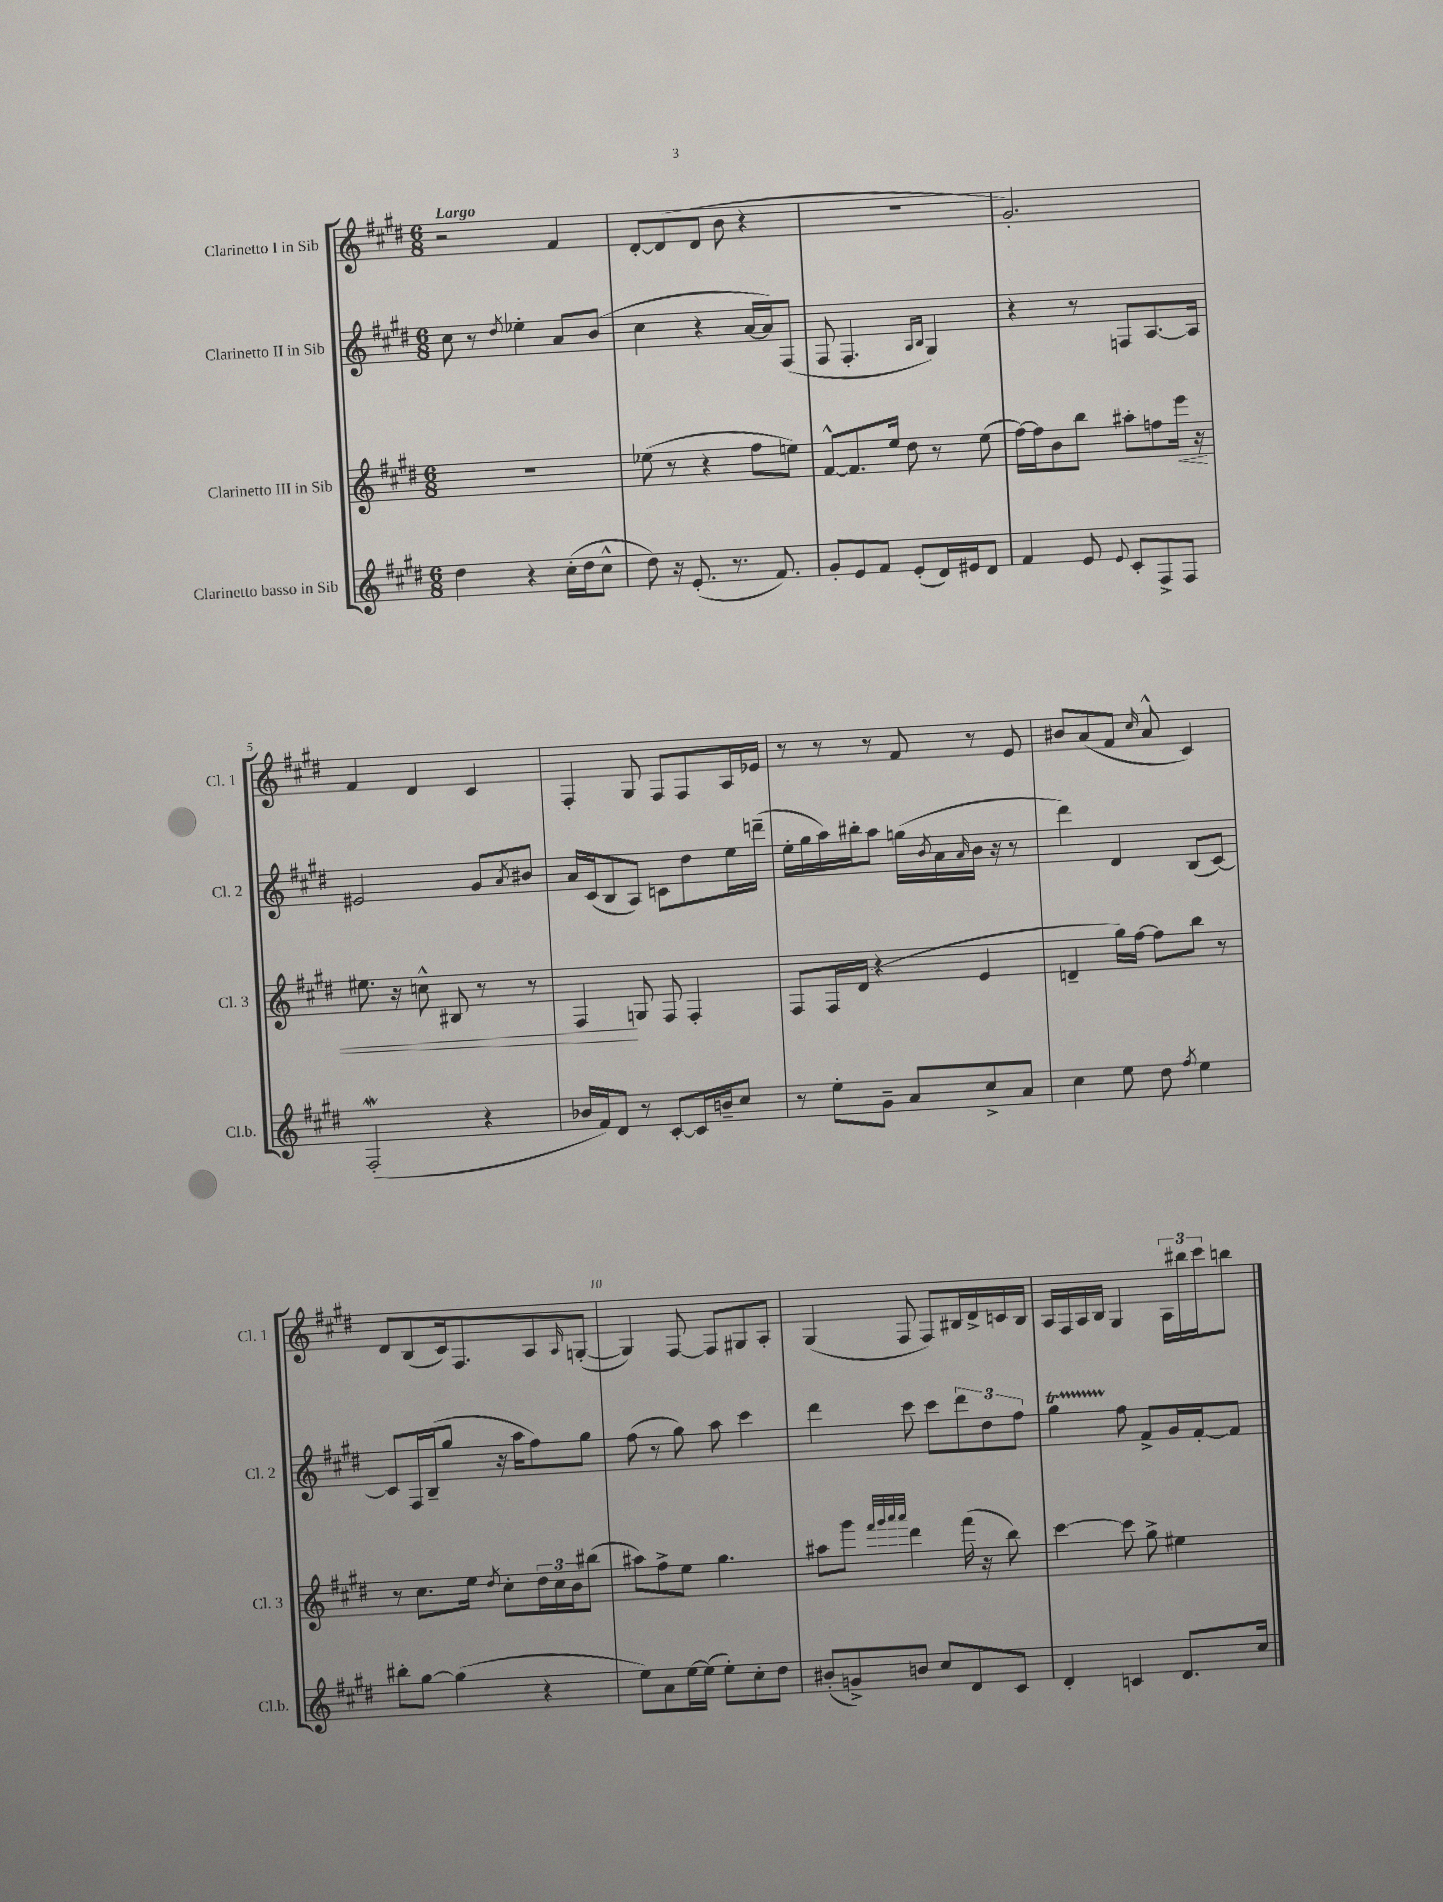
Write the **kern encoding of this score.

**kern	**kern	**dynam	**kern	**kern
*part4	*part3	*part3	*part2	*part1
*staff4	*staff3	*staff3	*staff2	*staff1
*I"Clarinetto basso in Sib	*I"Clarinetto III in Sib	*	*I"Clarinetto II in Sib	*I"Clarinetto I in Sib
*I'Cl.b.	*I'Cl. 3	*	*I'Cl. 2	*I'Cl. 1
*clefG2	*clefG2	*	*clefG2	*clefG2
*k[f#c#g#d#]	*k[f#c#g#d#]	*	*k[f#c#g#d#]	*k[f#c#g#d#]
*M6/8	*M6/8	*	*M6/8	*M6/8
=1	=1	=1	=1	=1
!	!	!	!	!LO:TX:a:B:t=Largo
4dd#\	2.r	.	8cc#\	2r
.	.	.	8r	.
.	.	.	8qdd#/	.
4r	.	.	4ee-X'\	.
(16cc#'\LL	.	.	8a/L	4f#/
16dd#\J	.	.	.	.
8cc#^^\J	.	.	(8b/J	.
=2	=2	=2	=2	=2
8dd#\)	(8ee-X\	.	4cc#\	[8d#'/L
16r	8r	.	.	(8d#/]
(8.e'/	.	.	.	.
.	4r	.	4r	8d#/J
8.r	.	.	.	8b\
.	8ff#\L	.	[16a/LL	4r
8.f#/)	.	.	16a/J])	.
.	8een\J)	.	(8F#/J	.
=3	=3	=3	=3	=3
8g#'/L	[8f#^^/L	.	8F#/	2.r
8e/	8.f#/]	.	4.F#'/	.
8f#/J	.	.	.	.
.	16ee/Jk	.	.	.
(8e'/L	8dd#\	.	.	.
.	.	.	16qqA/LL	.
.	.	.	16qqB/JJ	.
16d#/L)	8r	.	4G#/)	.
16e#X/J	.	.	.	.
8d#/J	(8ee\	.	.	.
=4	=4	=4	=4	=4
4f#/	[16ff#\LL)	.	4r	2.g#'/)
.	16ff#\J]	.	.	.
.	8b\	.	.	.
8e/	8bb\J	.	8r	.
8qqe/	.	.	.	.
8c#'/L	8aa#X'\L	.	8Fn/L	.
8F#^/	8ffn\	.	[8.A/	.
!	!	!LO:HP:b	!	!
8F#/J	16eee\Jk	<	.	.
.	16r	.	16A/Jk]	.
!!LO:LB:g=z
=5	=5	=5	=5	=5
(2F#W'/	8.ee#X\	.	2e#X/	4f#/
.	16r	.	.	.
.	8ccn^^\	.	.	4d#/
.	8B#X/	.	.	.
4r	8r	.	8g#/L	4c#/
.	.	.	8qa/	.
.	8r	.	8b#X/J	.
=6	=6	=6	=6	=6
16b-X/LL	4F#/	.	16a/LL	4F#'/
16f#/J)	.	.	(16c#/J	.
8d#/J	.	.	8B/	.
8r	8Gn/	[	8A/J)	8G#/
[8c#'/L	8F#/	.	8cn\L	8F#/L
16c#/L]	4F#'/	.	8dd#\	8F#/
16bn~/J	.	.	.	.
8cc#/J	.	.	16ee\L	16A/L
.	.	.	(16dddn~\JJ	16e-X/JJ
=7	=7	=7	=7	=7
8r	8F#/L	.	16ee'\LL	8r
.	.	.	16gg#\	.
8ee'\L	16F#/L	.	16aa\)	8r
.	(16d#/JJ	.	16bb#X'\J	.
8g#~\J	4r	.	8aa\J	8r
8a/L	.	.	(16ggn\LL	8f#/
.	.	.	8qb/	.
.	.	.	16a\	.
.	.	.	16qqa/	.
8cc#^/	4e/	.	16b\JJ	8r
.	.	.	16r	.
8a/J	.	.	8r	8e/
=8	=8	=8	=8	=8
4cc#\	4dn~/	.	4ddd#\)	8b#X/L
.	.	.	.	(8a/
8ee\	16gg#\LL)	.	4d#/	8f#/J
.	[16ff#\JJ	.	.	.
.	.	.	.	16qqcc#/
8dd#\	8ff#\L]	.	.	8a^^/
8qff#/	.	.	.	.
4ee\	8bb\J	.	(8B/L	4c#/)
.	8r	.	[8c#/J)	.
!!LO:LB:g=z
=9	=9	=9	=9	=9
8bb#X'\L	8r	.	8c#/L]	8d#/L
[8gg#\J	8.cc#\L	.	16F#/L	(8B/
.	.	.	(16B~/J	.
(4gg#\]	.	.	8gg#/J	16c#/k)
.	16ee\Jk	.	.	8.F#/
.	8qdd#/	.	.	.
.	8cc#'\L	.	16r	.
.	.	.	16aa\KL	.
4r	24dd#\L	.	8ff#\)	8A/
.	24cc#\	.	.	.
.	24b\J	.	.	.
.	.	.	.	16qqA/
.	(8bb#X\J	.	8gg#\J	([8Gn'/J
=10	=10	=10	=10	=10
8ee\L)	8aa#X\L)	.	(8ff#\	4G/])
8a\	8ff#^\	.	8r	.
[16ee\L	8ee\J	.	8gg#\)	[8F#/
(16ee\JJ]	.	.	.	.
8ee'\L)	4.gg#\	.	8aa\	8F#/L]
8cc#'\	.	.	4ccc#\	8G#X/
8dd#\J	.	.	.	8A'/J
=11	=11	=11	=11	=11
(8b#X'/L	8aa#X\L	.	4ddd#\	(4G#/
8gn^/)	8ggg#\J	.	.	.
.	32qqfff#/LLL	.	.	.
.	32qqggg#/	.	.	.
.	32qqaaa/	.	.	.
.	32qqaaa/JJJ	.	.	.
8bn/J	4ddd#\	.	8ccc#\	8F#/
8cc#/L	.	.	8ccc#\L	8F#/L)
8d#/	(16fff#\	.	12ddd#\	16B#X/L
.	16r	.	.	16d#^/
.	.	.	12dd#\	.
8c#/J	8bb\)	.	.	16cn/
.	.	.	12ff#\J	.
.	.	.	.	16B#/JJ
=12	=12	=12	=12	=12
4d#'/	[4ccc#\	.	4gg#t\	16A/LL
.	.	.	.	16F#/
.	.	.	.	16A/
.	.	.	.	16B/JJ
4cn/	8ccc#\]	.	8ff#\	4G#/
.	8gg#^\	.	8f#^/L	.
8.d#/L	4ee#X\	.	16g#/L	24A\LL
.	.	.	.	24bb#X\
.	.	.	[16f#'/J	.
.	.	.	.	24ccc#\J
.	.	.	8f#/J]	8bbn\J
16cc#/Jk	.	.	.	.
==	==	==	==	==
*-	*-	*-	*-	*-
